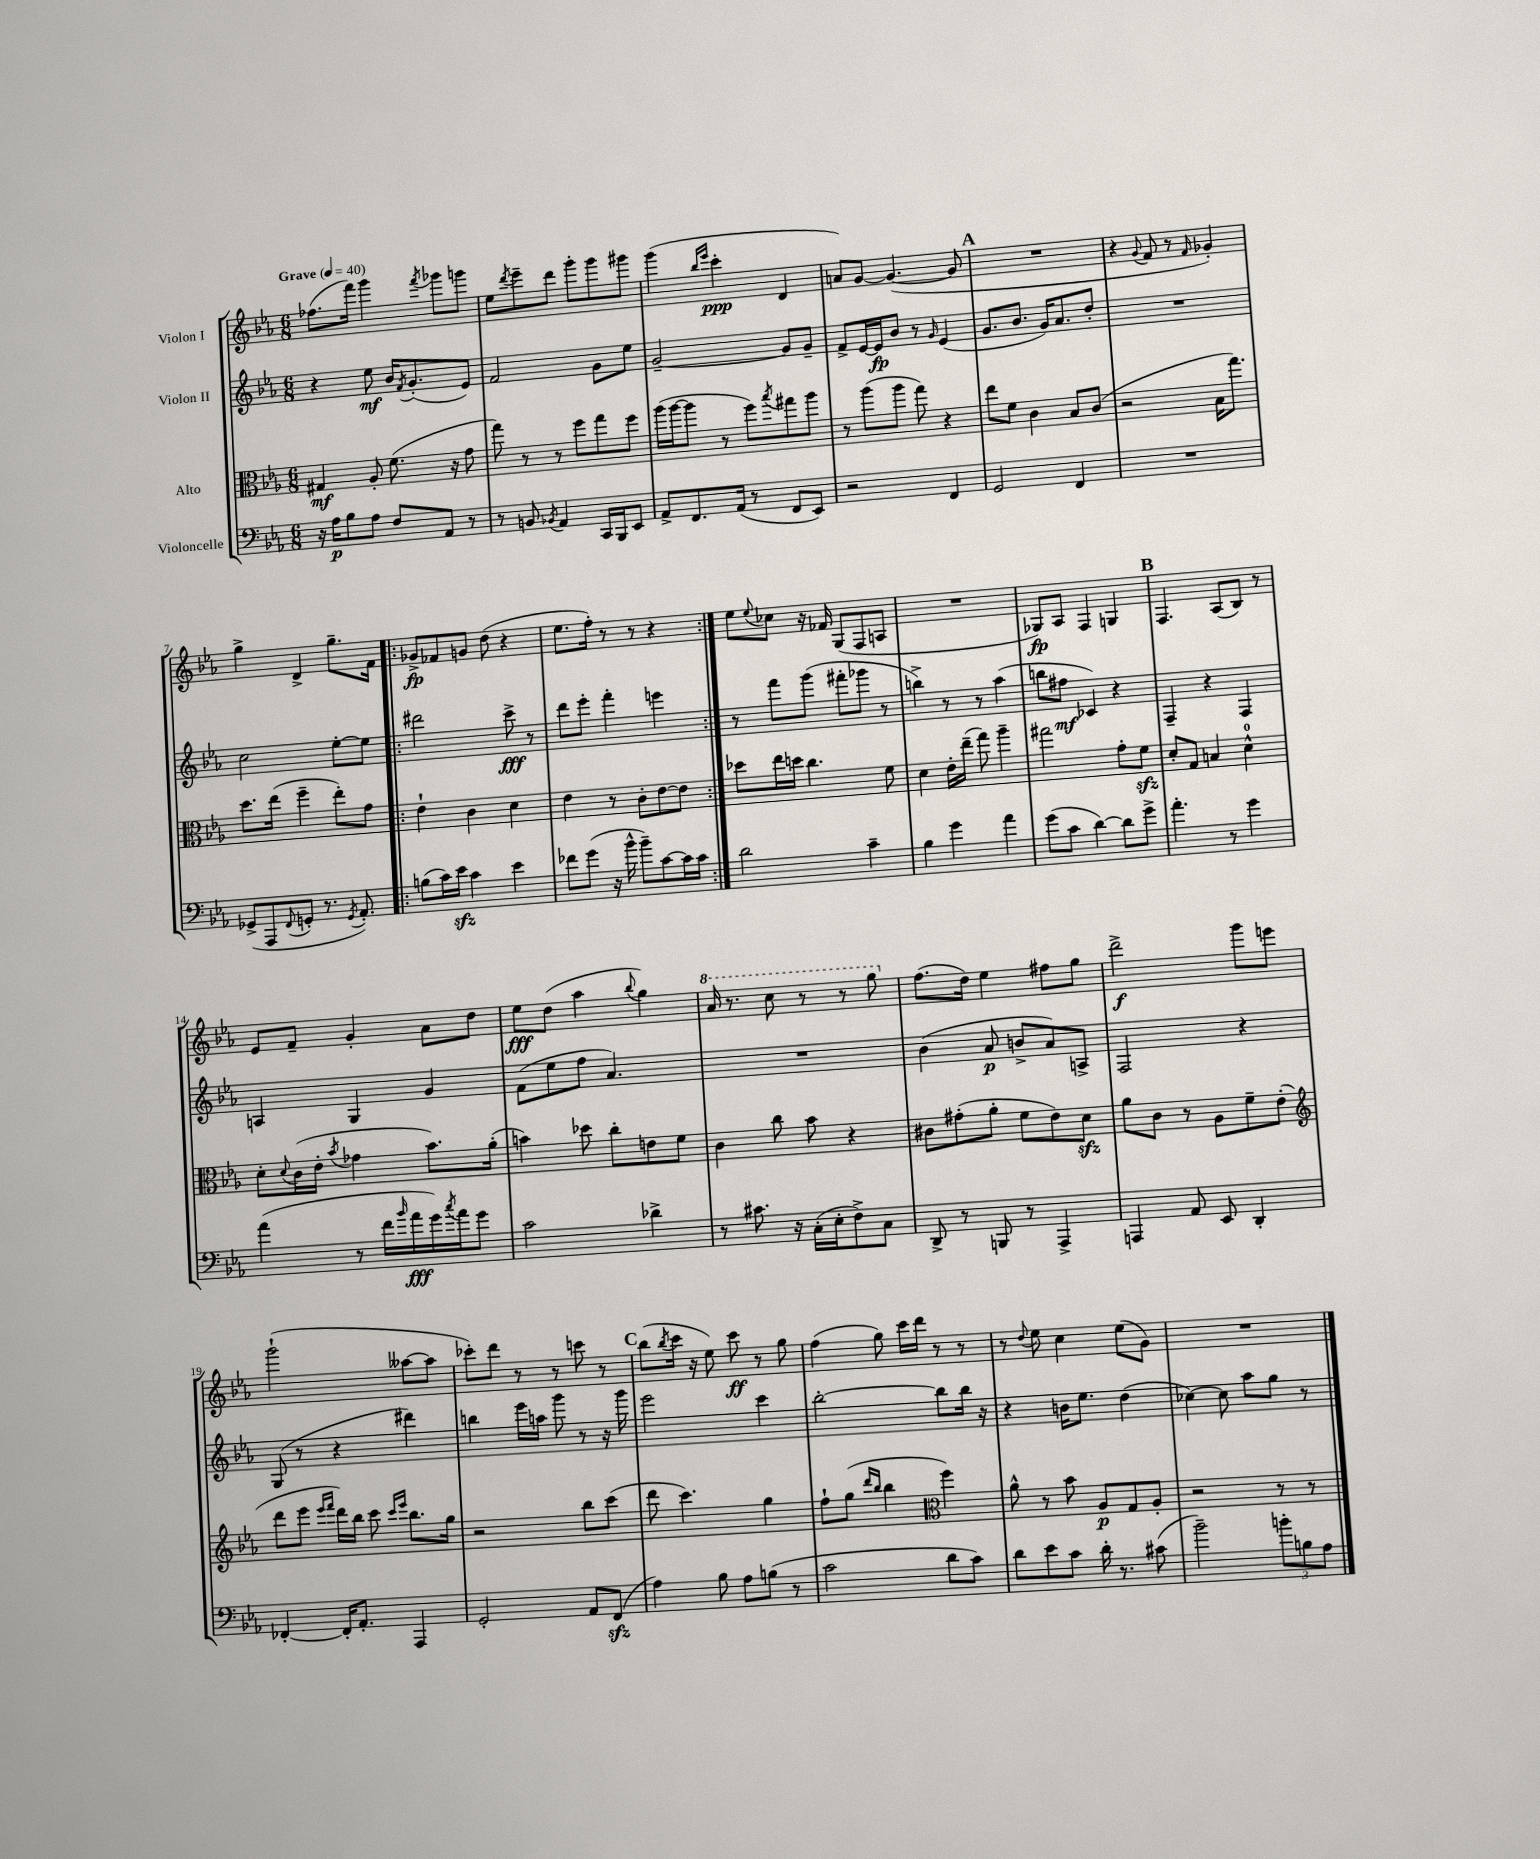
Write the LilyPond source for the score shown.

<<
\new StaffGroup <<
\new Staff = "s0" \with { instrumentName = "Violon I" } {
    \clef treble \key ees \major \numericTimeSignature \time 6/8 \tempo "Grave" 4 = 40
    fes''8.( f'''16) g'''4 \acciaccatura { f'''8 } ges'''8 g'''8 |
    ees''8 \acciaccatura { d'''8 } ees'''8-- d'''8 g'''8-. g'''8 gis'''8 |
    g'''4( \grace { bes''16 ees'''16 } c'''4-.\ppp d'4 |
    a'8) g'8~ g'4.~( g'8 |
    \mark \markup { \bold "A" } R2. |
    r4 \appoggiatura { g'8 } f'8 r8 \grace { f'16 } ges'4-.) |
    g''4-> d'4-> g''8.-- f'16 |
    \repeat volta 2 { ges'8->\fp fes'8 g'8 d''8( r4 |
    ees''8. f''16-.) r8 r8 r4 | }
    ees''8 \appoggiatura { ees''8 } ces''8 r16 fes'16 g8( f8 a8 |
    R2. |
    ges8\fp) aes8 f4 g4 |
    \mark \markup { \bold "B" } f4. aes8( bes8) r8 |
    ees'8 f'8-- g'4-. aes'8 d''8 |
    ees''8\fff d''8( aes''4 \appoggiatura { bes''8 } g''4) |
    \ottava #1 aes''16 r8. c'''8 r8 r8 g'''8 \ottava #0 |
    f''8.( d''16) ees''4 fis''8 g''8 |
    d'''2->\f g'''8 e'''8 |
    g'''2-!( aeses''8~ aeses''8 |
    ces'''8-.) d'''8 r8 r8 c'''8 r8 |
    \mark \markup { \bold "C" } bes''8( \acciaccatura { bes''8 } c'''16 r16 ees''8) c'''8\ff r8 g''8 |
    f''4( g''8) c'''16 d'''16 r8 r8 |
    r8 \appoggiatura { d''8 } ees''8 c''4 ees''8( g'8) |
    R2. \bar "|." |
}
\new Staff = "s1" \with { instrumentName = "Violon II" } {
    \clef treble \key ees \major \numericTimeSignature \time 6/8
    r4 ees''8\mf bes'16 \acciaccatura { f'8 } g'8.-.( ees'8) |
    f'2 g'8 ees''8 |
    g'2~-- g'8 g'8-- |
    f'8-> ees'16~ ees'16\fp bes'8 r8 \grace { g'16 } ees'4( |
    \mark \markup { \bold "A" } g'8. bes'8. g'16) aes'8. d''8-. |
    R2. |
    c''2 ees''8~-. ees''8 |
    \repeat volta 2 { dis'''2 c'''8->\fff r8 |
    d'''8 ees'''8-. f'''4-. e'''4 | }
    r8 f'''8 g'''8( fis'''8-. ges'''8 r8 |
    b''4->) r8 r8 aes''4( |
    b''8 fis''8\mf ces'4) r4 |
    \mark \markup { \bold "B" } f4-- r4 f4 |
    a4 g4 g'4 |
    f'8( ees''8 f''8 aes'4.) |
    R2. |
    bes'4( aes'8\p b'8-> aes'8) a8-> |
    f2 r4 |
    g8( r8 r4 dis'''4) |
    b''4 ees'''16 a''16 g'''8 r8 r16 g'''16 |
    \mark \markup { \bold "C" } ees'''2 c'''4 |
    bes''2~-. bes''8 bes''16 r16 |
    r4 b'16 ees''8. d''4( |
    ces''4~) ces''8 aes''8 g''8 r8 \bar "|." |
}
\new Staff = "s2" \with { instrumentName = "Alto" } {
    \clef alto \key ees \major \numericTimeSignature \time 6/8
    gis4\mf aes8-. f'8.( r16 g'8 |
    g''8) r8 r8 f''8 g''8 f''8 |
    aes''16( aes''16~ aes''8 r8 f''8) \acciaccatura { bes''8 } gis''8 aes''8 |
    r8 aes''8( aes''8 g''8) r4 |
    \mark \markup { \bold "A" } ees''8 f'8 c'4 bes8 c'8( |
    r2 bes16 g''8.) |
    d''8. ees''16( f''4-- ees''8-.) g'8 |
    \repeat volta 2 { ees'4-! c'4 d'4 |
    ees'4 r8 c'8-. ees'8~ ees'8 | }
    des''8 ees''16 d''16 c''4. f'8 |
    d'4 ees'16-. ees''16--( g''8) aes''4-- |
    gis''2 g'8-. f'8\sfz |
    \mark \markup { \bold "B" } d'8-. g8 b4 d'4-0-^ |
    d'8-. \appoggiatura { d'8 } c'16( ees'16-. \acciaccatura { bes'8 } ges'4 bes'8.) aes'16-.( |
    b'4) des''8 c''8-. e'8 f'8 |
    c'4 c''8 bes'8 r4 |
    cis'8 gis'8-.( aes'8-. f'8 ees'8) d'8\sfz |
    aes'8 c'8 r8 aes8 f'8-- ees'8-.( |
    \clef treble d'''8 ees'''8 \grace { ees'''16 f'''16 } d'''16) bes''16 c'''8 \grace { c'''16 ees'''16 } bes''8. g''16 |
    r2 bes''8 c'''8( |
    \mark \markup { \bold "C" } d'''8 c'''4.) g''4 |
    f''8-! g''8( \grace { d'''16 bes''16 } bes''4 \clef alto f''4) |
    aes'8-^ r8 bes'8 aes8\p g8 aes8-. |
    r2 r8 r8 \bar "|." |
}
\new Staff = "s3" \with { instrumentName = "Violoncelle" } {
    \clef bass \key ees \major \numericTimeSignature \time 6/8
    r16 aes16\p bes8 aes8 f8 aes,8 r8 |
    r8 b,8 \acciaccatura { bes,8 } aes,4 c,16 bes,,16 ees,8 |
    aes,8-> f,8. aes,16( r8 f,8 ees,8) |
    r2 f,4 |
    \mark \markup { \bold "A" } g,2 f,4 |
    R2. |
    ges,8->( aes,,8 \appoggiatura { f,8 } g,8-. r8. \acciaccatura { g,8 } aes,8.-.) |
    \repeat volta 2 { b8( c'16) ees'16\sfz c'4 ees'4 |
    fes'8 g'8( r16 bes'16-^ bes'8--) c'8~ c'16 c'16 | }
    d'2 c'4-- |
    bes4 g'4 aes'4 |
    g'8( c'8 d'4~) d'8 g'8-> |
    \mark \markup { \bold "B" } aes'4.-. r8 g'4 |
    aes'4( r8 f'16 \grace { bes'16 } aes'16\fff g'16) \acciaccatura { c''8 } aes'16 g'8 |
    c'2 des'4-> |
    r8 cis'8. r16 c16-.( ees16-. f8->) c8 |
    d,8-> r8 b,,8 r8 aes,,4-> |
    a,,4 aes,8 ees,8 d,4-. |
    fes,4~-. fes,16-. aes,8.-. aes,,4 |
    g,2-. aes,8 f,8\sfz( |
    \mark \markup { \bold "C" } aes4) bes8 aes8 b8( r8 |
    c'2 d'8 c'8) |
    d'8 ees'8 c'8 d'16-. r8. cis'8( |
    bes'2--) \tuplet 3/2 { b'8-. b8 aes8 } \bar "|." |
}
>>
>>
